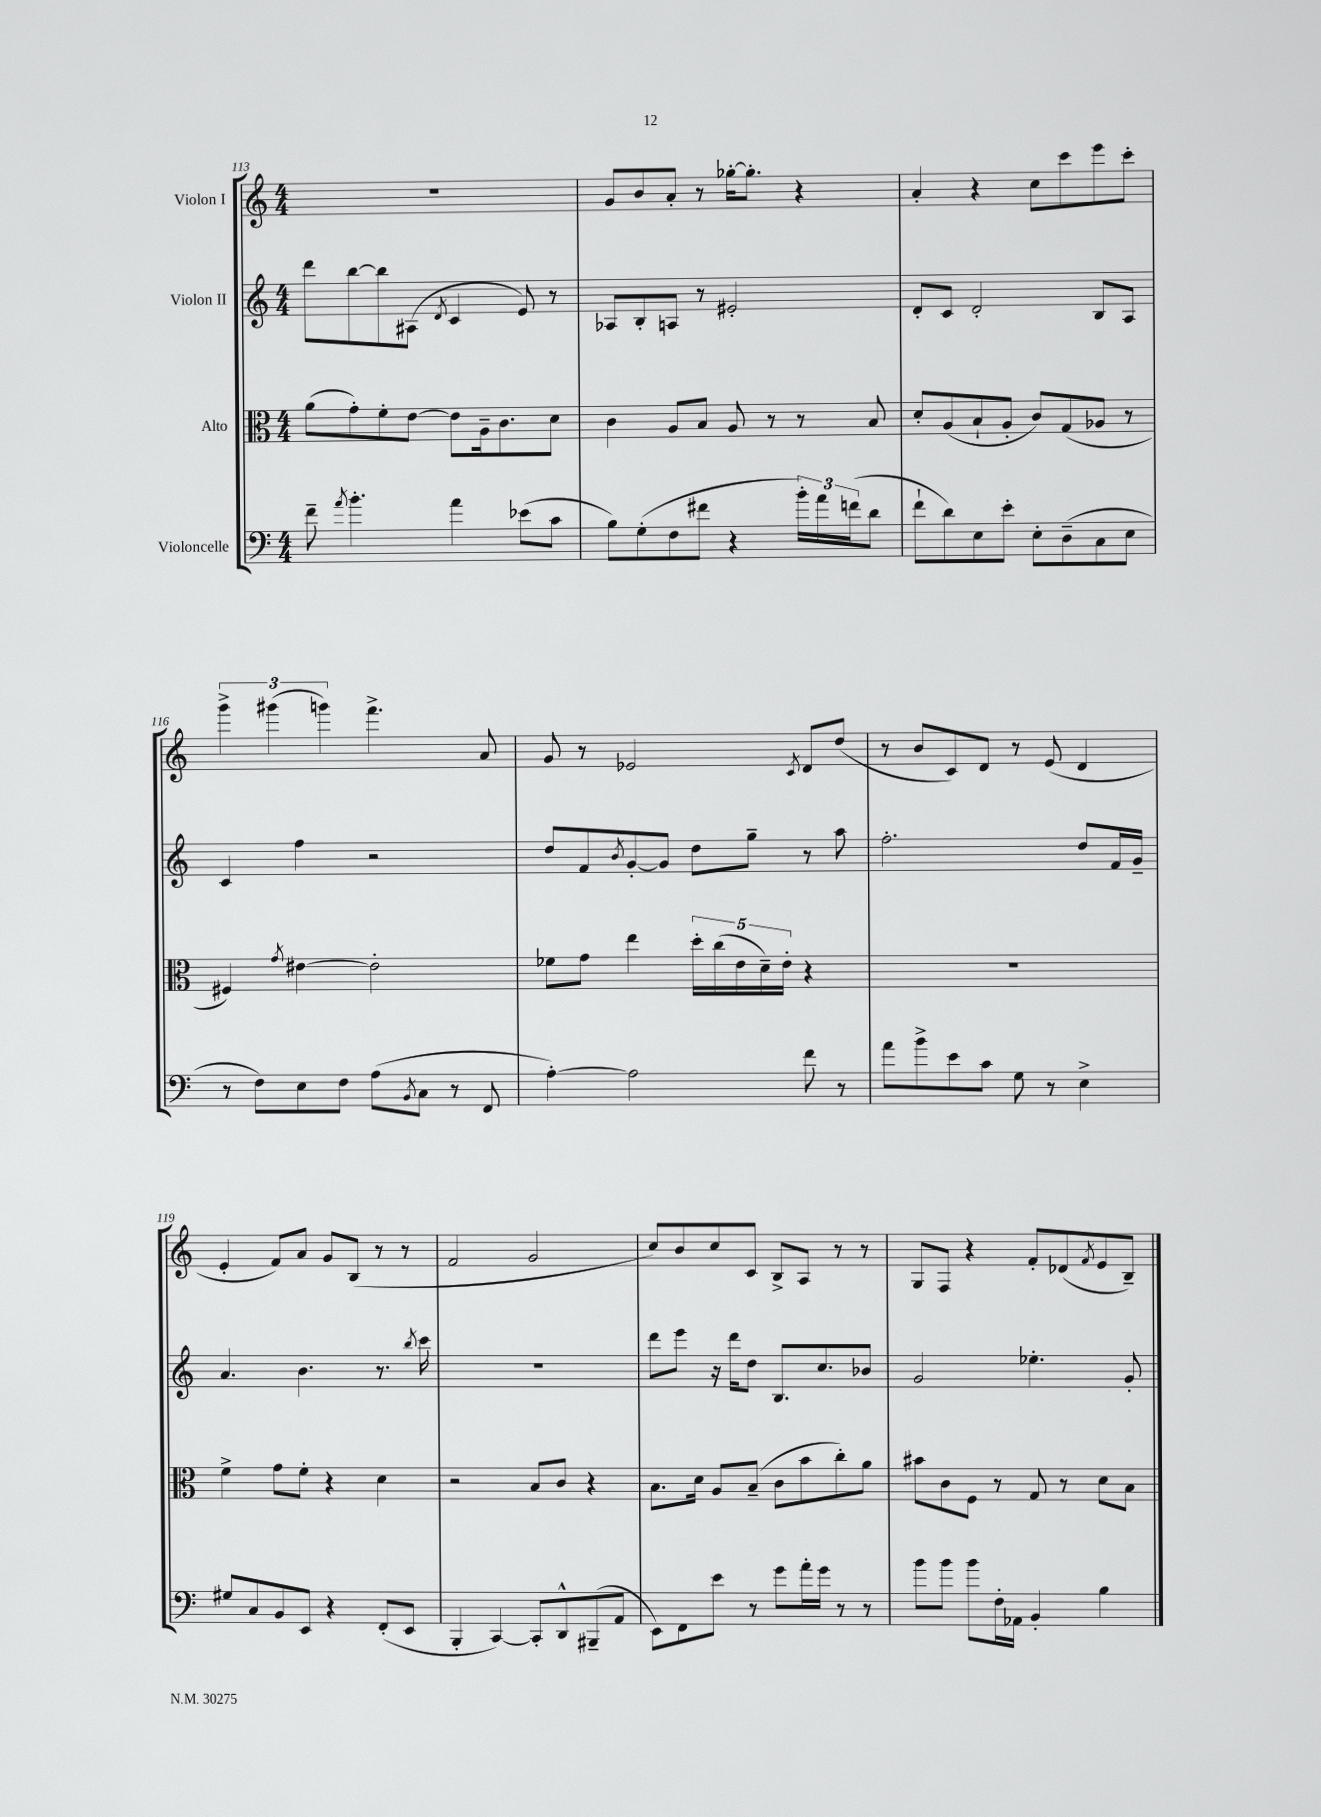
<<
\new StaffGroup <<
\new Staff = "s0" \with { instrumentName = "Violon I" } {
    \clef treble \key c \major \numericTimeSignature \time 4/4
    R1 |
    g'8 b'8 a'8-. r8 ges''16~-. ges''8.-. r4 |
    a'4-. r4 c''8 c'''8 e'''8 c'''8-. |
    \tuplet 3/2 { g'''4-> gis'''4( g'''4) } f'''4.-> a'8 |
    g'8 r8 ees'2 \acciaccatura { c'8 } d'8 d''8( |
    r8 b'8 c'8) d'8 r8 e'8( d'4 |
    e'4-. f'8) a'8 g'8 b8( r8 r8 |
    f'2 g'2 |
    c''8) b'8 c''8 c'8 b8-> a8 r8 r8 |
    g8 f8 r4 f'8-. des'8( \acciaccatura { f'8 } e'8 b8--) \bar "|." |
}
\new Staff = "s1" \with { instrumentName = "Violon II" } {
    \clef treble \key c \major \numericTimeSignature \time 4/4
    d'''8 b''8~ b''8 ais8( \acciaccatura { d'8 } c'4 e'8) r8 |
    aes8 b8-. a8 r8 eis'2-. |
    d'8-. c'8 d'2-. b8 a8 |
    c'4 f''4 r2 |
    d''8 f'8 \acciaccatura { b'8 } g'8~-. g'8 d''8 g''8-- r8 a''8 |
    f''2.-. d''8 f'16 g'16-- |
    a'4. b'4. r8. \acciaccatura { b''8 } c'''16 |
    R1 |
    d'''8 e'''8 r16 d'''16 d''8 b8. c''8. bes'8 |
    g'2 ees''4.-. g'8-. \bar "|." |
}
\new Staff = "s2" \with { instrumentName = "Alto" } {
    \clef alto \key c \major \numericTimeSignature \time 4/4
    a'8( g'8-.) f'8-. e'8~ e'8 a16-- c'8. d'8 |
    c'4 a8 b8 a8 r8 r8 b8 |
    d'8-. a8( b8-! a8-. c'8) g8( aes8 r8 |
    fis4) \acciaccatura { g'8 } eis'4~ eis'2-. |
    fes'8 g'8 e''4 \tuplet 5/4 { d''16-. c''16( e'16 d'16--) e'16-. } r4 |
    R1 |
    f'4-> g'8 f'8-. r4 d'4 |
    r2 b8 c'8 r4 |
    b8. d'16 a8 b8--( c'8 b'8 c''8-.) a'8 |
    bis'8 c'8 f8 r8 g8 r8 d'8 b8 \bar "|." |
}
\new Staff = "s3" \with { instrumentName = "Violoncelle" } {
    \clef bass \key c \major \numericTimeSignature \time 4/4
    f'8-- \acciaccatura { a'8 } b'4.-. a'4 ees'8( c'8 |
    b8) g8-.( f8 fis'8 r4 \tuplet 3/2 { b'16-.) a'16 f'16( } d'8 |
    f'8-! d'8) e8 e'8-. e8-. d8--( c8 e8 |
    r8 f8) e8 f8 a8( \acciaccatura { b,8 } c8 r8 f,8 |
    a4~-.) a2 f'8 r8 |
    a'8 b'8-> e'8 c'8 g8 r8 e4-> |
    gis8 c8 b,8 e,8 r4 f,8-.( e,8 |
    b,,4-. c,4~) c,8-. d,8-^ bis,,8--( a,8 |
    e,8) f,8 e'8 r8 g'8 a'16-. g'16 r8 r8 |
    b'8 b'8 b'8 f16-. aes,16 b,4-. b4 \bar "|." |
}
>>
>>
\layout { \context { \Score currentBarNumber = #113 } }
